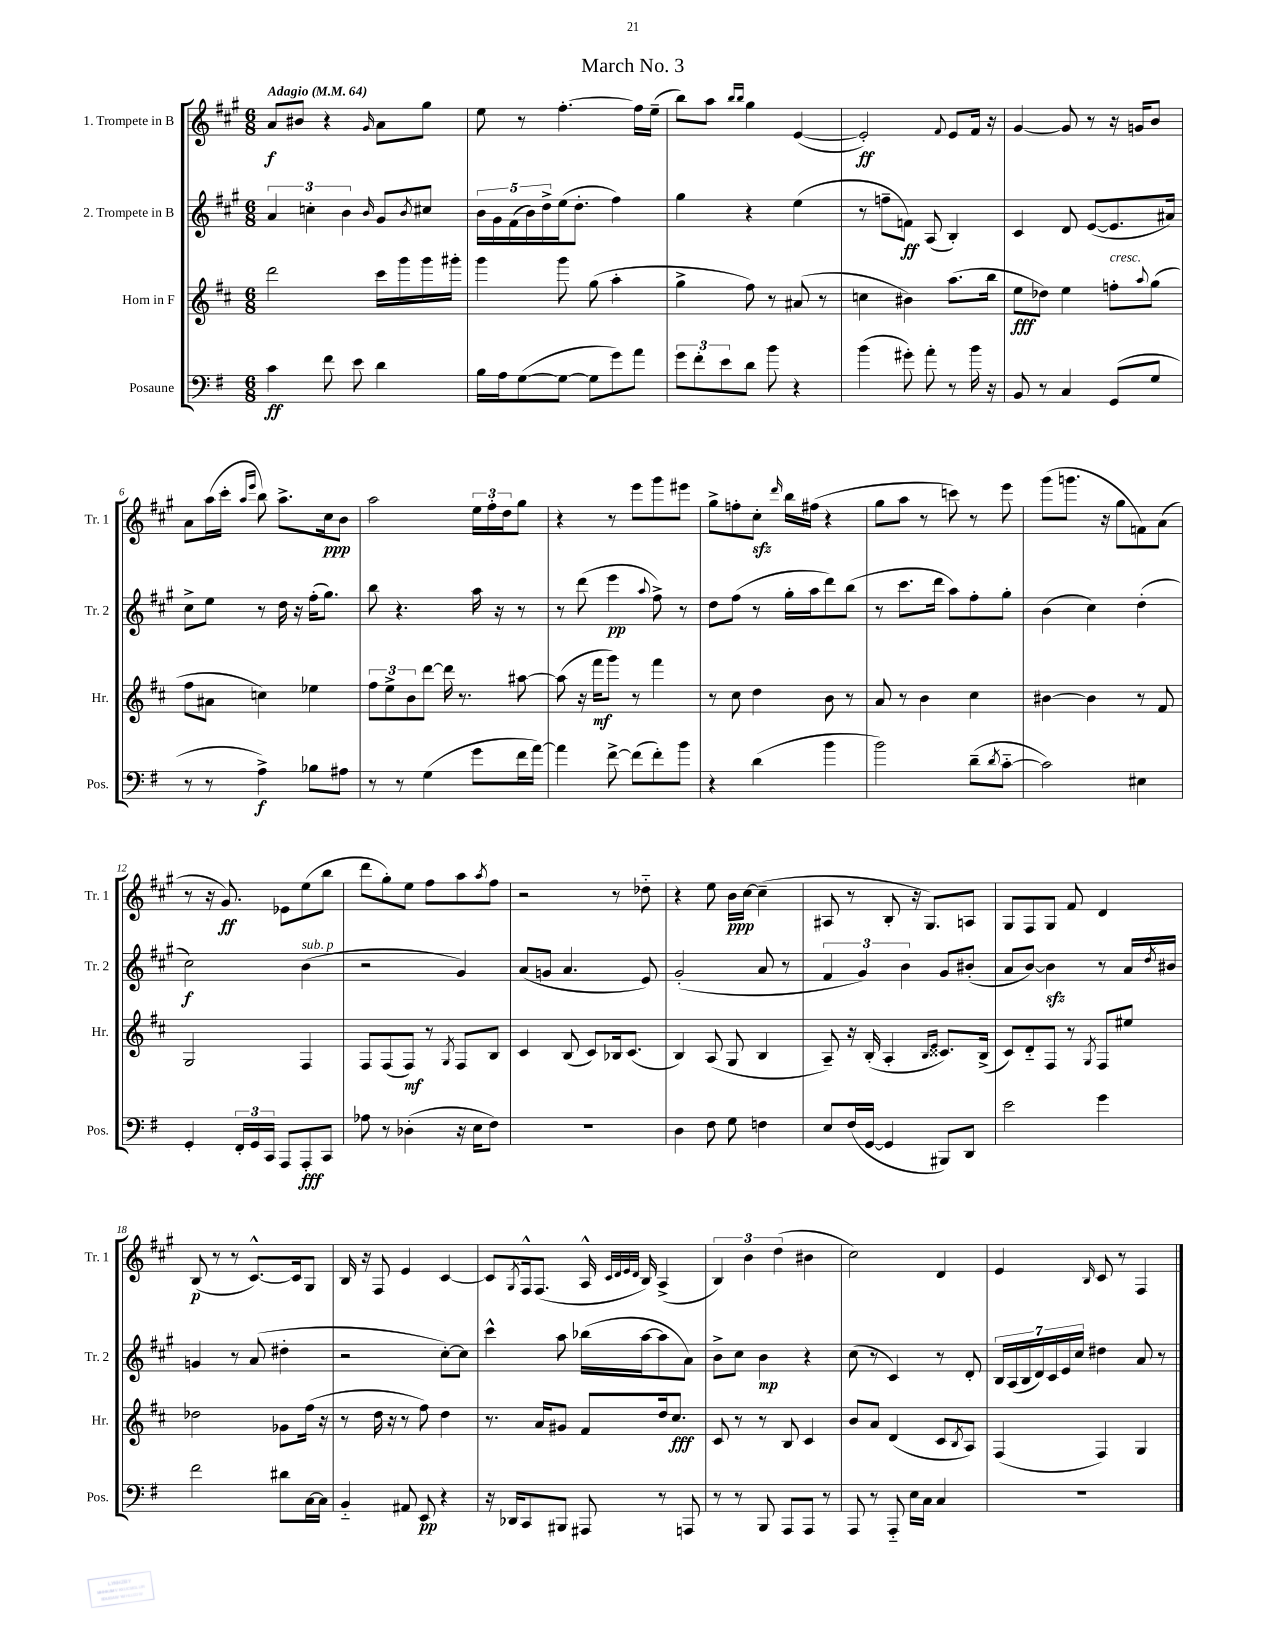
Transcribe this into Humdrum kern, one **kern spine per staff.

**kern	**dynam	**kern	**dynam	**kern	**dynam	**kern	**dynam
*part4	*part4	*part3	*part3	*part2	*part2	*part1	*part1
*staff4	*staff4	*staff3	*staff3	*staff2	*staff2	*staff1	*staff1
*I"Posaune	*	*I"Horn in F	*	*I"2. Trompete in B	*	*I"1. Trompete in B	*
*I'Pos.	*	*I'Hr.	*	*I'Tr. 2	*	*I'Tr. 1	*
*clefF4	*	*clefG2	*	*clefG2	*	*clefG2	*
*k[f#]	*	*k[f#c#]	*	*k[f#c#g#]	*	*k[f#c#g#]	*
*M6/8	*	*M6/8	*	*M6/8	*	*M6/8	*
*MM64	*	*MM64	*	*MM64	*	*MM64	*
=1	=1	=1	=1	=1	=1	=1	=1
!	!	!	!	!	!	!LO:TX:a:B:t=Adagio	!
4c\	ff	2ddd\	.	6a/	.	8a/L	f
.	.	.	.	.	.	8b#X/J	.
.	.	.	.	6ccn'\	.	.	.
8f#\	.	.	.	.	.	4r	.
.	.	.	.	6b\	.	.	.
8e\	.	.	.	.	.	.	.
.	.	.	.	16qqb/	.	16qqg#/	.
4d\	.	16ccc#\LL	.	8g#/L	.	8a\L	.
.	.	16ggg\	.	.	.	.	.
.	.	.	.	8qb/	.	.	.
.	.	16ggg\	.	8cc#X/J	.	8gg#\J	.
.	.	16ggg#X'\JJ	.	.	.	.	.
=2	=2	=2	=2	=2	=2	=2	=2
16B\LL	.	4ggg\	.	20b\LL	.	8ee\	.
.	.	.	.	20g#\	.	.	.
16A\J	.	.	.	.	.	.	.
.	.	.	.	(20f#\	.	.	.
([8G\	.	.	.	.	.	8r	.
.	.	.	.	20b\)	.	.	.
.	.	.	.	20dd^\	.	.	.
8G\J_	.	8ggg\	.	(16ee\J	.	[4.ff#'\	.
.	.	.	.	8.dd'\J	.	.	.
8G\L]	.	(8gg\	.	.	.	.	.
8g\)	.	4aa'\	.	4ff#\)	.	.	.
8a\J	.	.	.	.	.	16ff#\LL]	.
.	.	.	.	.	.	(16ee~\JJ	.
=3	=3	=3	=3	=3	=3	=3	=3
12g\L	.	4gg^\	.	4gg#\	.	8bb\L)	.
12f#'\	.	.	.	.	.	.	.
.	.	.	.	.	.	8aa\J	.
12e\	.	.	.	.	.	.	.
.	.	.	.	.	.	16qqbb/LL	.
.	.	.	.	.	.	16qqbb/JJ	.
8d\J	.	8ff#\)	.	4r	.	4gg#\	.
8b\	.	8r	.	.	.	.	.
4r	.	(8a#X/	.	(4ee\	.	([4e/	.
.	.	8r	.	.	.	.	.
=4	=4	=4	=4	=4	=4	=4	=4
(4b\	.	4ccn\	.	8r	.	2e'/])	ff
.	.	.	.	8ffn~\L	.	.	.
8g#X'\)	.	4b#X\)	.	8fn\J)	ff	.	.
8a'\	.	.	.	(8A/	.	.	.
.	.	.	.	.	.	8qqf#/	.
8r	.	(8.aa\L	.	4B'/)	.	8e/L	.
16b\	.	.	.	.	.	16f#/Jk	.
16r	.	16bb\Jk	.	.	.	16r	.
=5	=5	=5	=5	=5	=5	=5	=5
8BB/	.	8ee\L	fff	4c#/	.	[4g#/	.
8r	.	8dd-X\J)	.	.	.	.	.
4C/	.	4ee\	.	8d/	.	8g#/]	.
.	.	.	.	([8e/L	.	8r	.
!	!	!LO:TX:a:i:t=cresc.	!	!	!	!	!
(8GG/L	.	8ffn'\L	.	8.e/]	.	16r	.
.	.	.	.	.	.	16gn/KL	.
.	.	8qqaa/	.	.	.	.	.
8G/J	.	(8gg\J	.	.	.	8b/J	.
.	.	.	.	16a#X/Jk)	.	.	.
!!LO:LB:g=z
=6	=6	=6	=6	=6	=6	=6	=6
8r	.	8ff#\L	.	8cc#^\L	.	8a\L	.
8r	.	8a#X\J	.	8ee\J	.	(16aa\L	.
.	.	.	.	.	.	16ccc#'\JJ	.
.	.	.	.	.	.	16qqaa/LL	.
.	.	.	.	.	.	16qqeee/JJ	.
4A^\)	f	4ccn\)	.	8r	.	8bb\)	.
.	.	.	.	16dd\	.	8.aa^\L	.
.	.	.	.	16r	.	.	.
8B-X\L	.	4ee-X\	.	(16ff#'\KL	.	.	.
.	.	.	.	8.gg#\J)	.	16cc#\k	ppp
8A#X\J	.	.	.	.	.	8b\J	.
=7	=7	=7	=7	=7	=7	=7	=7
8r	.	12ff#\L	.	8bb\	.	2aa\	.
.	.	12ee^\	.	.	.	.	.
8r	.	.	.	4.r	.	.	.
.	.	12b\	.	.	.	.	.
(4G\	.	[8ddd\J	.	.	.	.	.
.	.	16ddd\]	.	.	.	.	.
.	.	8.r	.	.	.	.	.
8g\L	.	.	.	16aa\	.	24ee\LL	.
.	.	.	.	.	.	24ff#'\	.
.	.	.	.	16r	.	.	.
.	.	.	.	.	.	24dd\J	.
16f#\L	.	[8aa#X\	.	8r	.	8gg#\J	.
[16a\JJ)	.	.	.	.	.	.	.
=8	=8	=8	=8	=8	=8	=8	=8
4a\]	.	(8aa#\]	.	8r	.	4r	.
.	.	16r	.	(8ddd\	.	.	.
.	.	16fff#\KL	mf	.	.	.	.
[8f#^\	.	8ggg\J)	.	4eee\	pp	8r	.
(8f#\L]	.	8r	.	.	.	8eee\L	.
.	.	.	.	8qqaa/	.	.	.
8f#'\)	.	4fff#\	.	8ff#^\)	.	8ggg#\	.
8b\J	.	.	.	8r	.	8eee#X\J	.
=9	=9	=9	=9	=9	=9	=9	=9
4r	.	8r	.	8dd\L	.	8gg#^\L	.
.	.	8cc#\	.	(8ff#\J	.	8ffn'\	.
(4d\	.	4dd\	.	8r	.	8cc#zz'\J	.
.	.	.	.	.	.	16qqddd/	.
.	.	.	.	16gg#'\LL	.	16bb\LL	.
.	.	.	.	16aa\J	.	(16ff#X\JJ	.
4b\	.	8b\	.	8ddd\)	.	4r	.
.	.	8r	.	(8bb\J	.	.	.
=10	=10	=10	=10	=10	=10	=10	=10
2b\)	.	8a/	.	8r	.	8gg#\L	.
.	.	8r	.	8.ccc#\L	.	8aa\J	.
.	.	4b\	.	.	.	8r	.
.	.	.	.	16ddd\Jk	.	.	.
.	.	.	.	8aa\L)	.	8cccn\)	.
(8d~\L	.	4cc#\	.	8ff#'\	.	8r	.
8qd/	.	.	.	.	.	.	.
[8c\J	.	.	.	8gg#'\J	.	8eee\	.
=11	=11	=11	=11	=11	=11	=11	=11
2c\])	.	[4b#X\	.	(4b\	.	(8ggg#\L	.
.	.	.	.	.	.	8.gggn\J	.
.	.	4b#\]	.	4cc#\)	.	.	.
.	.	.	.	.	.	16r	.
.	.	.	.	.	.	8gg#\L	.
4E#X\	.	8r	.	(4dd'\	.	8fn\)	.
.	.	8f#/	.	.	.	(8a\J	.
!!LO:LB:g=z
=12	=12	=12	=12	=12	=12	=12	=12
4GG'/	.	2G/	.	2cc#\)	f	8r	.
.	.	.	.	.	.	16r	.
.	.	.	.	.	.	8.g#/)	ff
24FF#'/LL	.	.	.	.	.	.	.
24GG/	.	.	.	.	.	.	.
24CC/JJ	.	.	.	.	.	.	.
8AAA/L	.	.	.	.	.	8e-X\L	.
!	!	!	!	!LO:TX:a:i:t=sub. p	!	!	!
8AAA'/	fff	4F#/	.	(4b\	.	(8ee\	.
8CC/J	.	.	.	.	.	8bb\J	.
=13	=13	=13	=13	=13	=13	=13	=13
8A-X\	.	8F#/L	.	2r	.	8ddd\L	.
8r	.	(8F#/	.	.	.	8gg#'\)	.
(4D-X'\	.	8F#/J)	mf	.	.	8ee\J	.
.	.	8r	.	.	.	8ff#\L	.
.	.	8qG/	.	.	.	.	.
16r	.	8F#/L	.	4g#/)	.	8aa\	.
16E\KL	.	.	.	.	.	.	.
.	.	.	.	.	.	8qaa/	.
8F#\J)	.	8B/J	.	.	.	8ff#\J	.
=14	=14	=14	=14	=14	=14	=14	=14
2.r	.	4c#/	.	(8a/L	.	2r	.
.	.	.	.	8gn/J	.	.	.
.	.	(8B/	.	4.a/	.	.	.
.	.	8c#/L)	.	.	.	.	.
.	.	16B-X/k	.	.	.	8r	.
.	.	(8.c#/J	.	.	.	.	.
.	.	.	.	8e/)	.	8dd-X\	.
=15	=15	=15	=15	=15	=15	=15	=15
4D\	.	4B/)	.	(2g#'/	.	4r	.
8F#\	.	(8A/	.	.	.	8ee\	.
8G\	.	8G/	.	.	.	16b\LL	ppp
.	.	.	.	.	.	[16cc#\JJ	.
4Fn\	.	4B/	.	8a/	.	(4cc#~\]	.
.	.	.	.	8r	.	.	.
=16	=16	=16	=16	=16	=16	=16	=16
8E/L	.	8A~/)	.	6f#/	.	8A#X/	.
(16F#/L	.	16r	.	.	.	8r	.
.	.	.	.	6g#/)	.	.	.
[16GG/JJ	.	(16B'/	.	.	.	.	.
4GG/]	.	4A'/	.	.	.	8B'/	.
.	.	.	.	6b\	.	.	.
.	.	.	.	.	.	16r	.
.	.	.	.	.	.	8.G#/L)	.
.	.	16qqB/LL	.	.	.	.	.
.	.	16qqe/JJ	.	.	.	.	.
8BBB#X/L)	.	8.c##X/L)	.	8g#/L	.	.	.
8DD/J	.	.	.	(8b#X'/J	.	8An/J	.
.	.	(16B^/Jk	.	.	.	.	.
=17	=17	=17	=17	=17	=17	=17	=17
2e\	.	8c#/L)	.	8a/L	.	8G#/L	.
.	.	8d/	.	[8b/J)	.	8F#/	.
.	.	8F#/J	.	4bzz\]	.	8G#/J	.
.	.	8r	.	.	.	8f#/	.
.	.	8qG/	.	.	.	.	.
4g\	.	8F#/L	.	8r	.	4d/	.
.	.	8ee#X/J	.	16a/LL	.	.	.
.	.	.	.	8qdd/	.	.	.
.	.	.	.	16b#X/JJ	.	.	.
!!LO:LB:g=z
=18	=18	=18	=18	=18	=18	=18	=18
2f#\	.	2dd-X\	.	4gn/	.	(8B/	p
.	.	.	.	.	.	8r	.
.	.	.	.	8r	.	8r	.
.	.	.	.	(8a/	.	[8.c#^^/L)	.
8d#X\L	.	8g-X\L	.	4dd#X'\	.	.	.
.	.	.	.	.	.	16c#/k]	.
[16C\L	.	(16ff#\Jk	.	.	.	8G#/J	.
16C\JJ]	.	16r	.	.	.	.	.
=19	=19	=19	=19	=19	=19	=19	=19
4BB/	.	8r	.	2r	.	16B/	.
.	.	.	.	.	.	16r	.
.	.	16dd\	.	.	.	8F#/	.
.	.	16r	.	.	.	.	.
8AA#X/	.	8r	.	.	.	4e/	.
8EE/	pp	8ff#\)	.	.	.	.	.
4r	.	4dd\	.	[8cc#'\L)	.	[4c#/	.
.	.	.	.	8cc#\J]	.	.	.
=20	=20	=20	=20	=20	=20	=20	=20
16r	.	8.r	.	4ccc#^^\	.	8c#/L]	.
16DD-X/KL	.	.	.	.	.	.	.
.	.	.	.	.	.	8qG#/	.
8CC/	.	.	.	.	.	16F#^^/k	.
.	.	16a/KL	.	.	.	(8.F#/J	.
8BBB#X/J	.	8g#X/J	.	8aa\	.	.	.
8AAA#X/	.	8f#/L	.	(16bb-X\LL	.	16A^^/	.
.	.	.	.	.	.	32qqc#/LLL	.
.	.	.	.	.	.	32qqd/	.
.	.	.	.	.	.	32qqe/	.
.	.	.	.	.	.	32qqd/JJJ	.
.	.	.	.	[16aa\J	.	16B/)	.
8r	.	16dd/k	.	8aa\]	.	(4A^/	.
.	.	8.cc#/J	fff	.	.	.	.
8AAAn/	.	.	.	8a\J)	.	.	.
=21	=21	=21	=21	=21	=21	=21	=21
8r	.	8c#/	.	8b^\L	.	6B/)	.
8r	.	8r	.	8cc#\J	.	.	.
.	.	.	.	.	.	6b\	.
8BBB/	.	8r	.	4b\	mp	.	.
.	.	.	.	.	.	(6dd\	.
8AAA/L	.	8B/	.	.	.	.	.
8AAA/J	.	4c#/	.	4r	.	4b#X\	.
8r	.	.	.	.	.	.	.
=22	=22	=22	=22	=22	=22	=22	=22
8AAA/	.	8b/L	.	(8cc#\	.	2cc#\)	.
8r	.	8a/J	.	8r	.	.	.
8AAA/	.	(4d/	.	4c#/)	.	.	.
16E\LL	.	.	.	.	.	.	.
16C\JJ	.	.	.	.	.	.	.
4C/	.	8c#/L	.	8r	.	4d/	.
.	.	8qB/	.	.	.	.	.
.	.	8A/J)	.	8d'/	.	.	.
=23	=23	=23	=23	=23	=23	=23	=23
2.r	.	(4F#/	.	28B/LL	.	4e/	.
.	.	.	.	(28A/	.	.	.
.	.	.	.	28B/	.	.	.
.	.	.	.	28d/)	.	.	.
.	.	.	.	28c#/	.	.	.
.	.	.	.	28e/	.	.	.
.	.	.	.	28cc#/JJ	.	.	.
.	.	.	.	.	.	16qqB/	.
.	.	4F#/)	.	4dd#X\	.	8c#/	.
.	.	.	.	.	.	8r	.
.	.	4G/	.	8a/	.	4F#/	.
.	.	.	.	8r	.	.	.
==	==	==	==	==	==	==	==
*-	*-	*-	*-	*-	*-	*-	*-
